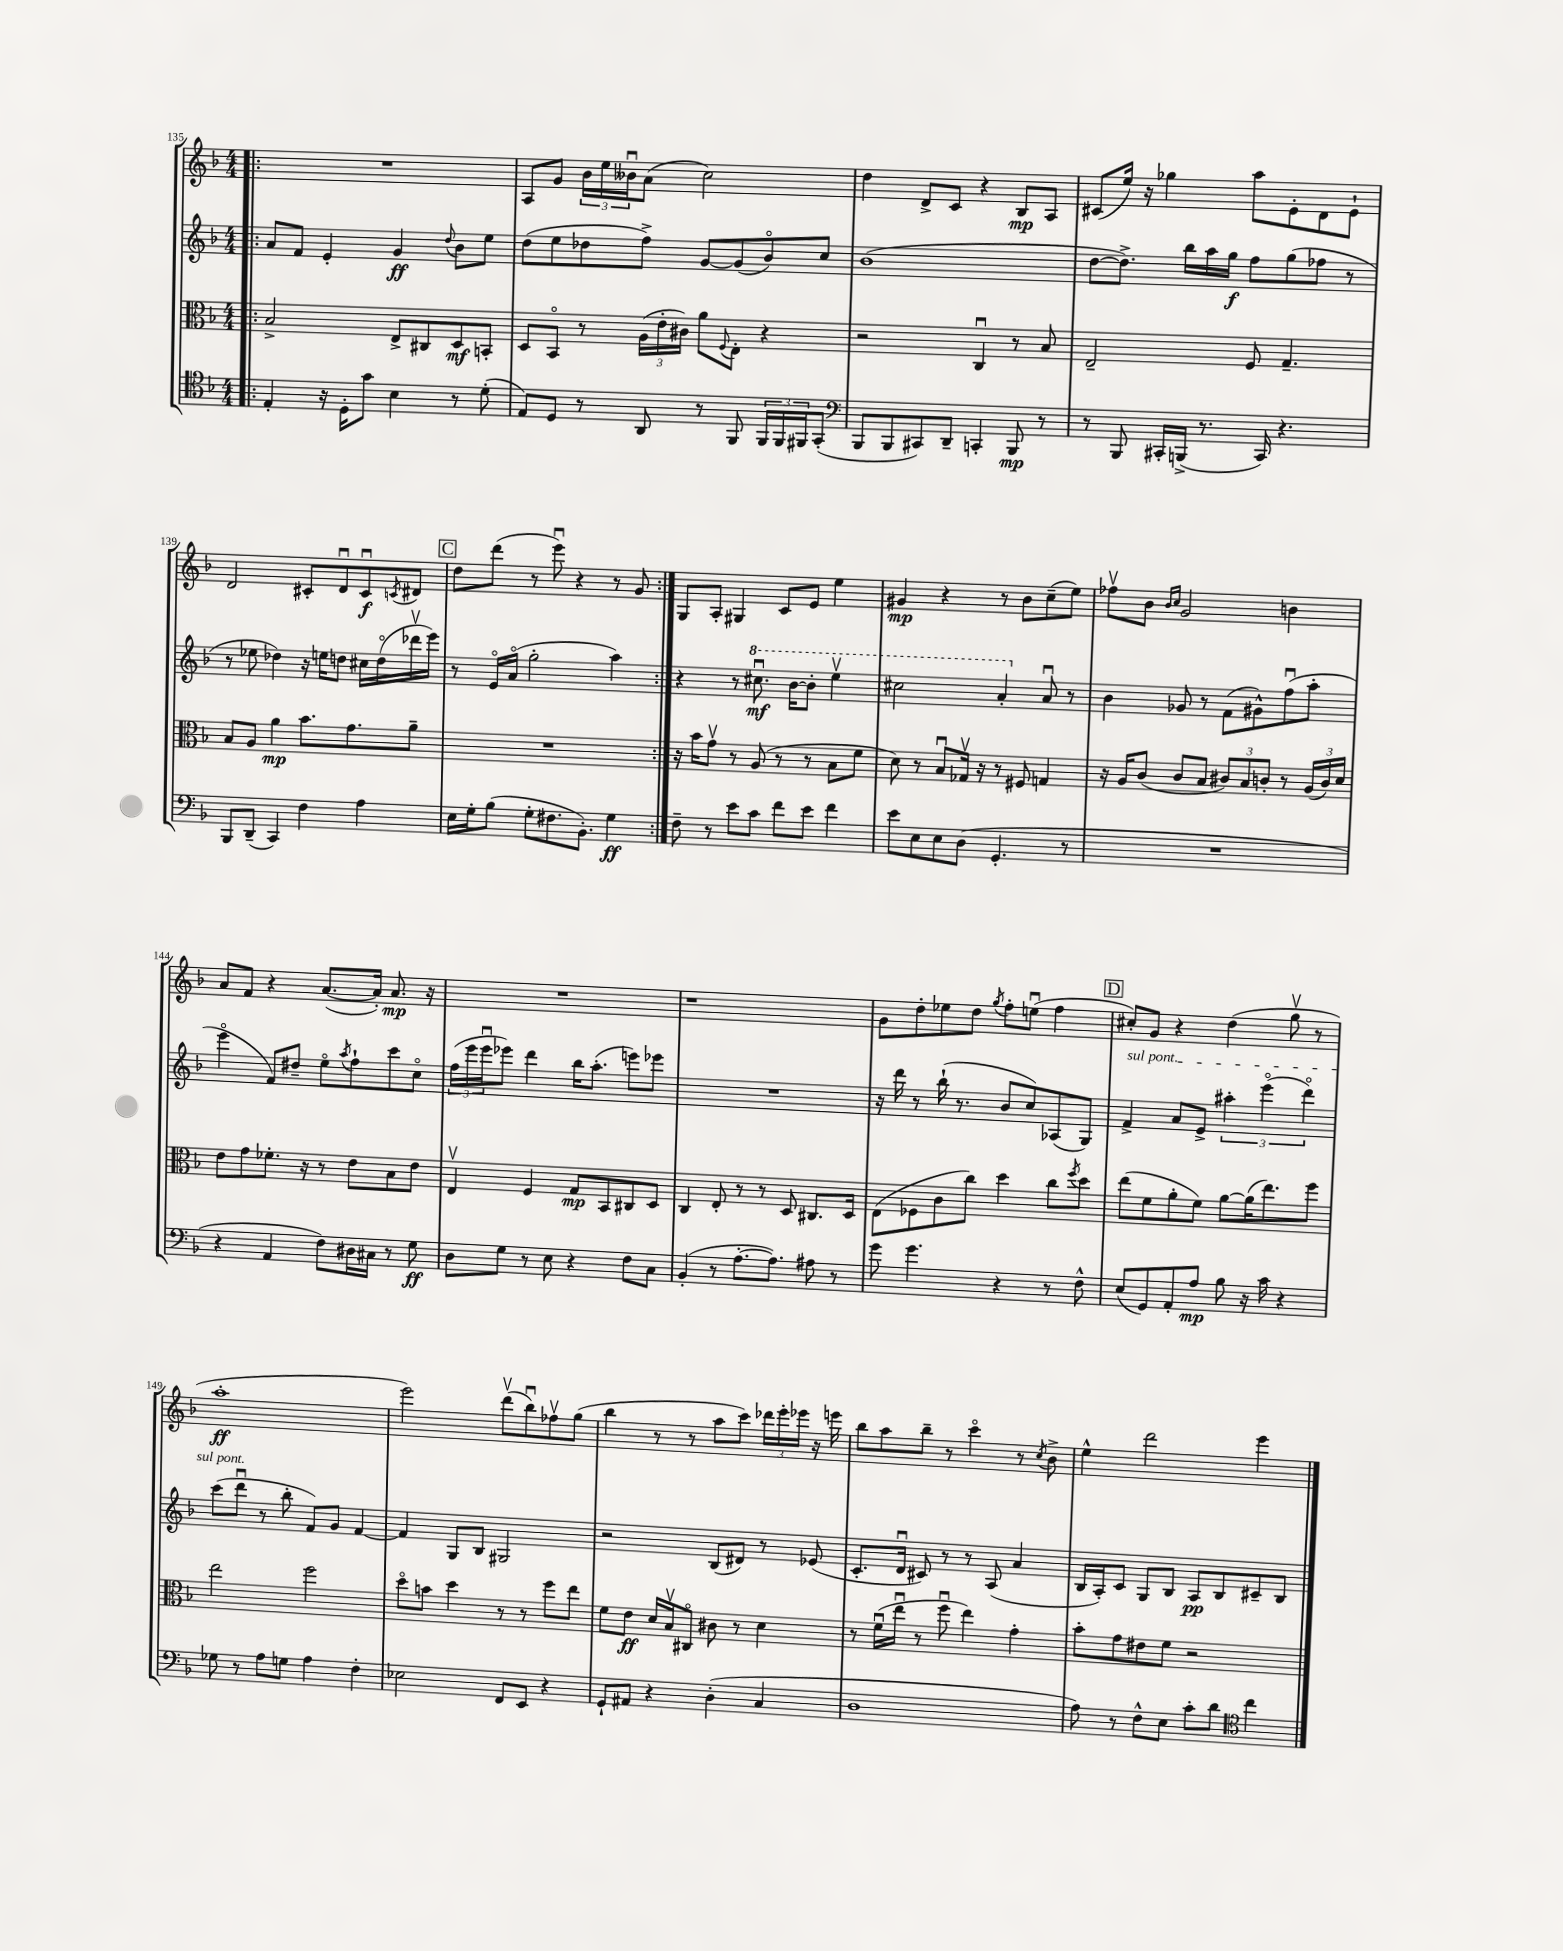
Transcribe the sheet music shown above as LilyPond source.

<<
\new StaffGroup <<
\new Staff = "s0" {
    \clef treble \key f \major \numericTimeSignature \time 4/4
    \repeat volta 2 { \bar ".|:" R1 |
    a8 g'8 \tuplet 3/2 { bes'16 e''16 beses'16\downbow } a'8( c''2) |
    d''4 d'8-> c'8 r4 bes8\mp a8 |
    cis'8( e''16) r16 ges''4 a''8 e'8-. d'8 e'8-! |
    d'2 cis'8-. d'8\downbow cis'8\downbow\f \acciaccatura { c'8 } dis'8 |
    \mark \markup { \box "C" } d''8 d'''8( r8 e'''8\downbow) r4 r8 g'8 | }
    g8 a8-. gis4 c'8 e'8 e''4 |
    gis'4\mp r4 r8 bes'8 c''8--( e''8) |
    fes''8\upbow bes'8 \grace { bes'16 c''16 } g'2 b'4 |
    a'8 f'8 r4 a'8.~( a'16-.) a'8.\mp r16 |
    R1 |
    r1 |
    g'8 d''8-. ees''8 d''8 \acciaccatura { g''8 } f''8-. e''8\downbow( f''4 |
    \mark \markup { \box "D" } cis''8-.) g'8 r4 d''4( g''8\upbow r8 |
    a''1-.\ff |
    e'''2) d'''8\upbow( bes''8\downbow) fes''8\upbow g''8( |
    bes''4 r8 r8 a''8 c'''8) \tuplet 3/2 { des'''16 e'''16-. ees'''16 } r16 e'''16 |
    bes''8 a''8 bes''8-- r8 c'''4\flageolet r8 \acciaccatura { c''8 } bes'8-> |
    e''4-^ d'''2 e'''4 \bar "|." |
}
\new Staff = "s1" {
    \clef treble \key f \major \numericTimeSignature \time 4/4
    \repeat volta 2 { \bar ".|:" a'8 f'8 e'4-. g'4\ff \appoggiatura { d''8 } bes'8 e''8 |
    d''8( e''8 des''8 f''8->) g'8~ g'8( bes'8\flageolet) c''8 |
    bes'1( |
    d''8~ d''8.->) bes''16 a''16 g''16\f f''8 g''8( fes''8 r8 |
    r8 ees''8 des''4) r16 e''16 d''8 cis''16 d''16\flageolet( des'''16\upbow e'''16) |
    \mark \markup { \box "C" } r8 e'16\flageolet a'16\flageolet( g''2-. a''4) | }
    r4 r8 \ottava #1 cis'''8.\downbow\mf bes''16~ bes''8-. e'''4\upbow |
    cis'''2 a''4-. \ottava #0 a'8\downbow r8 |
    bes'4 ges'8 r8 f'8( gis'8-^) f''8\downbow( a''8-. |
    e'''4\flageolet f'8) dis''8-- e''8\flageolet \acciaccatura { a''8 } f''8-! c'''8 c''8\flageolet |
    \tuplet 3/2 { f''16( e'''16 e'''16\downbow } ees'''8) d'''4 bes''16 a''8.-.( e'''8) ees'''8 |
    R1 |
    r16 d'''16 r8 bes''16-!( r8. bes'8 c''8) aes8( g8) |
    \mark \markup { \box "D" } \once \override TextSpanner.bound-details.left.text = \markup { \italic "sul pont." } f'4->\startTextSpan a'8 e'8-> \tuplet 3/2 { ais''4-. e'''4\flageolet( d'''4\flageolet) } |
    c'''8( d'''8\downbow\stopTextSpan r8 bes''8-. f'8) g'8 f'4~ |
    f'4 g8 bes8 gis2 |
    r2 bes8( dis'8) r8 ees'8( |
    c'8.-. d'16\downbow cis'8) r8 r8 a8( a'4 |
    bes16 a16-.) c'8 g8 bes8 a8\pp bes8 cis'8-- bes8 \bar "|." |
}
\new Staff = "s2" {
    \clef alto \key f \major \numericTimeSignature \time 4/4
    \repeat volta 2 { \bar ".|:" bes2-> e8-> cis8 d8\mf b,8-. |
    d8 bes,8\flageolet r8 \tuplet 3/2 { a16( e'16-. cis'16) } a'8 \appoggiatura { f8 } e8-. r4 |
    r2 c4\downbow r8 bes8 |
    e2-- f8 g4.-- |
    bes8 a8 a'4\mp bes'8. g'8. a'8-- |
    \mark \markup { \box "C" } R1 | }
    r16 bes'16 g'8\upbow r8 a8( r8 r8 bes8 f'8 |
    d'8) r8 bes8\downbow ges16\upbow r16 r8 fis8 g4 |
    r16 a16 c'8( c'8 bes8 \tuplet 3/2 { cis'8) bes8 c'8-. } r8 \tuplet 3/2 { a16( c'16) d'16 } |
    e'8 g'8 fes'8.-. r16 r8 e'8 bes8 e'8 |
    e4\upbow f4 g8\mp bes,8 cis8 d8 |
    c4 e8-. r8 r8 d8 cis8. d16 |
    e8( fes8 c'8 c''8) d''4 c''8 \acciaccatura { f''8 } d''8 |
    \mark \markup { \box "D" } e''8( f'8 a'8-. f'8) a'8~ a'16( e''8.) f''8 |
    e''2 f''2 |
    d''8\flageolet b'8 d''4 r8 r8 f''8 e''8 |
    f'8 e'8\ff d'16 bes16\upbow cis8\flageolet cis'8 r8 d'4 |
    r8 f'16\downbow( e''16\downbow r8 f''8\downbow e''4) g'4-. |
    bes'8-. g'8 eis'8 f'8 r2 \bar "|." |
}
\new Staff = "s3" {
    \clef tenor \key f \major \numericTimeSignature \time 4/4
    \repeat volta 2 { \bar ".|:" e4-. r16 d16-. g'8 bes4 r8 d'8-.( |
    e8) d8 r8 a,8 r8 f,8 \tuplet 3/2 { f,16 f,16 fis,16 } g,8-.( |
    \clef bass bes,,8 bes,,8 cis,8) d,8-- c,4-. bes,,8\mp r8 |
    r8 bes,,8 cis,16-. b,,16->( r8. cis,16) r4. |
    bes,,8 d,8--( c,4) f4 a4 |
    \mark \markup { \box "C" } e16 g16-. bes8( g8-. fis8. bes,8.-.) g4\ff | }
    f8-- r8 e'8 c'8 f'8 e'8 f'4 |
    e'8 e8 e8 d8( g,4.-. r8 |
    R1 |
    r4 a,4 f8) dis16 cis16 r8 g8\ff |
    d8 g8 r8 e8 r4 f8 c8 |
    bes,4-.( r8 a8.~-. a8.) ais8 r8 |
    g'8 g'4. r4 r8 f8-^ |
    \mark \markup { \box "D" } e8( g,8) a,8-. a8\mp bes8 r16 c'16 r4 |
    ges8 r8 a8 g8 a4 f4-. |
    ees2 f,8 e,8 r4 |
    g,8-! ais,8 r4 d4-.( c4 |
    d1 |
    a8) r8 f8-^ e8 c'8-. d'8 \clef tenor c''4 \bar "|." |
}
>>
>>
\layout { \context { \Score currentBarNumber = #135 } }
